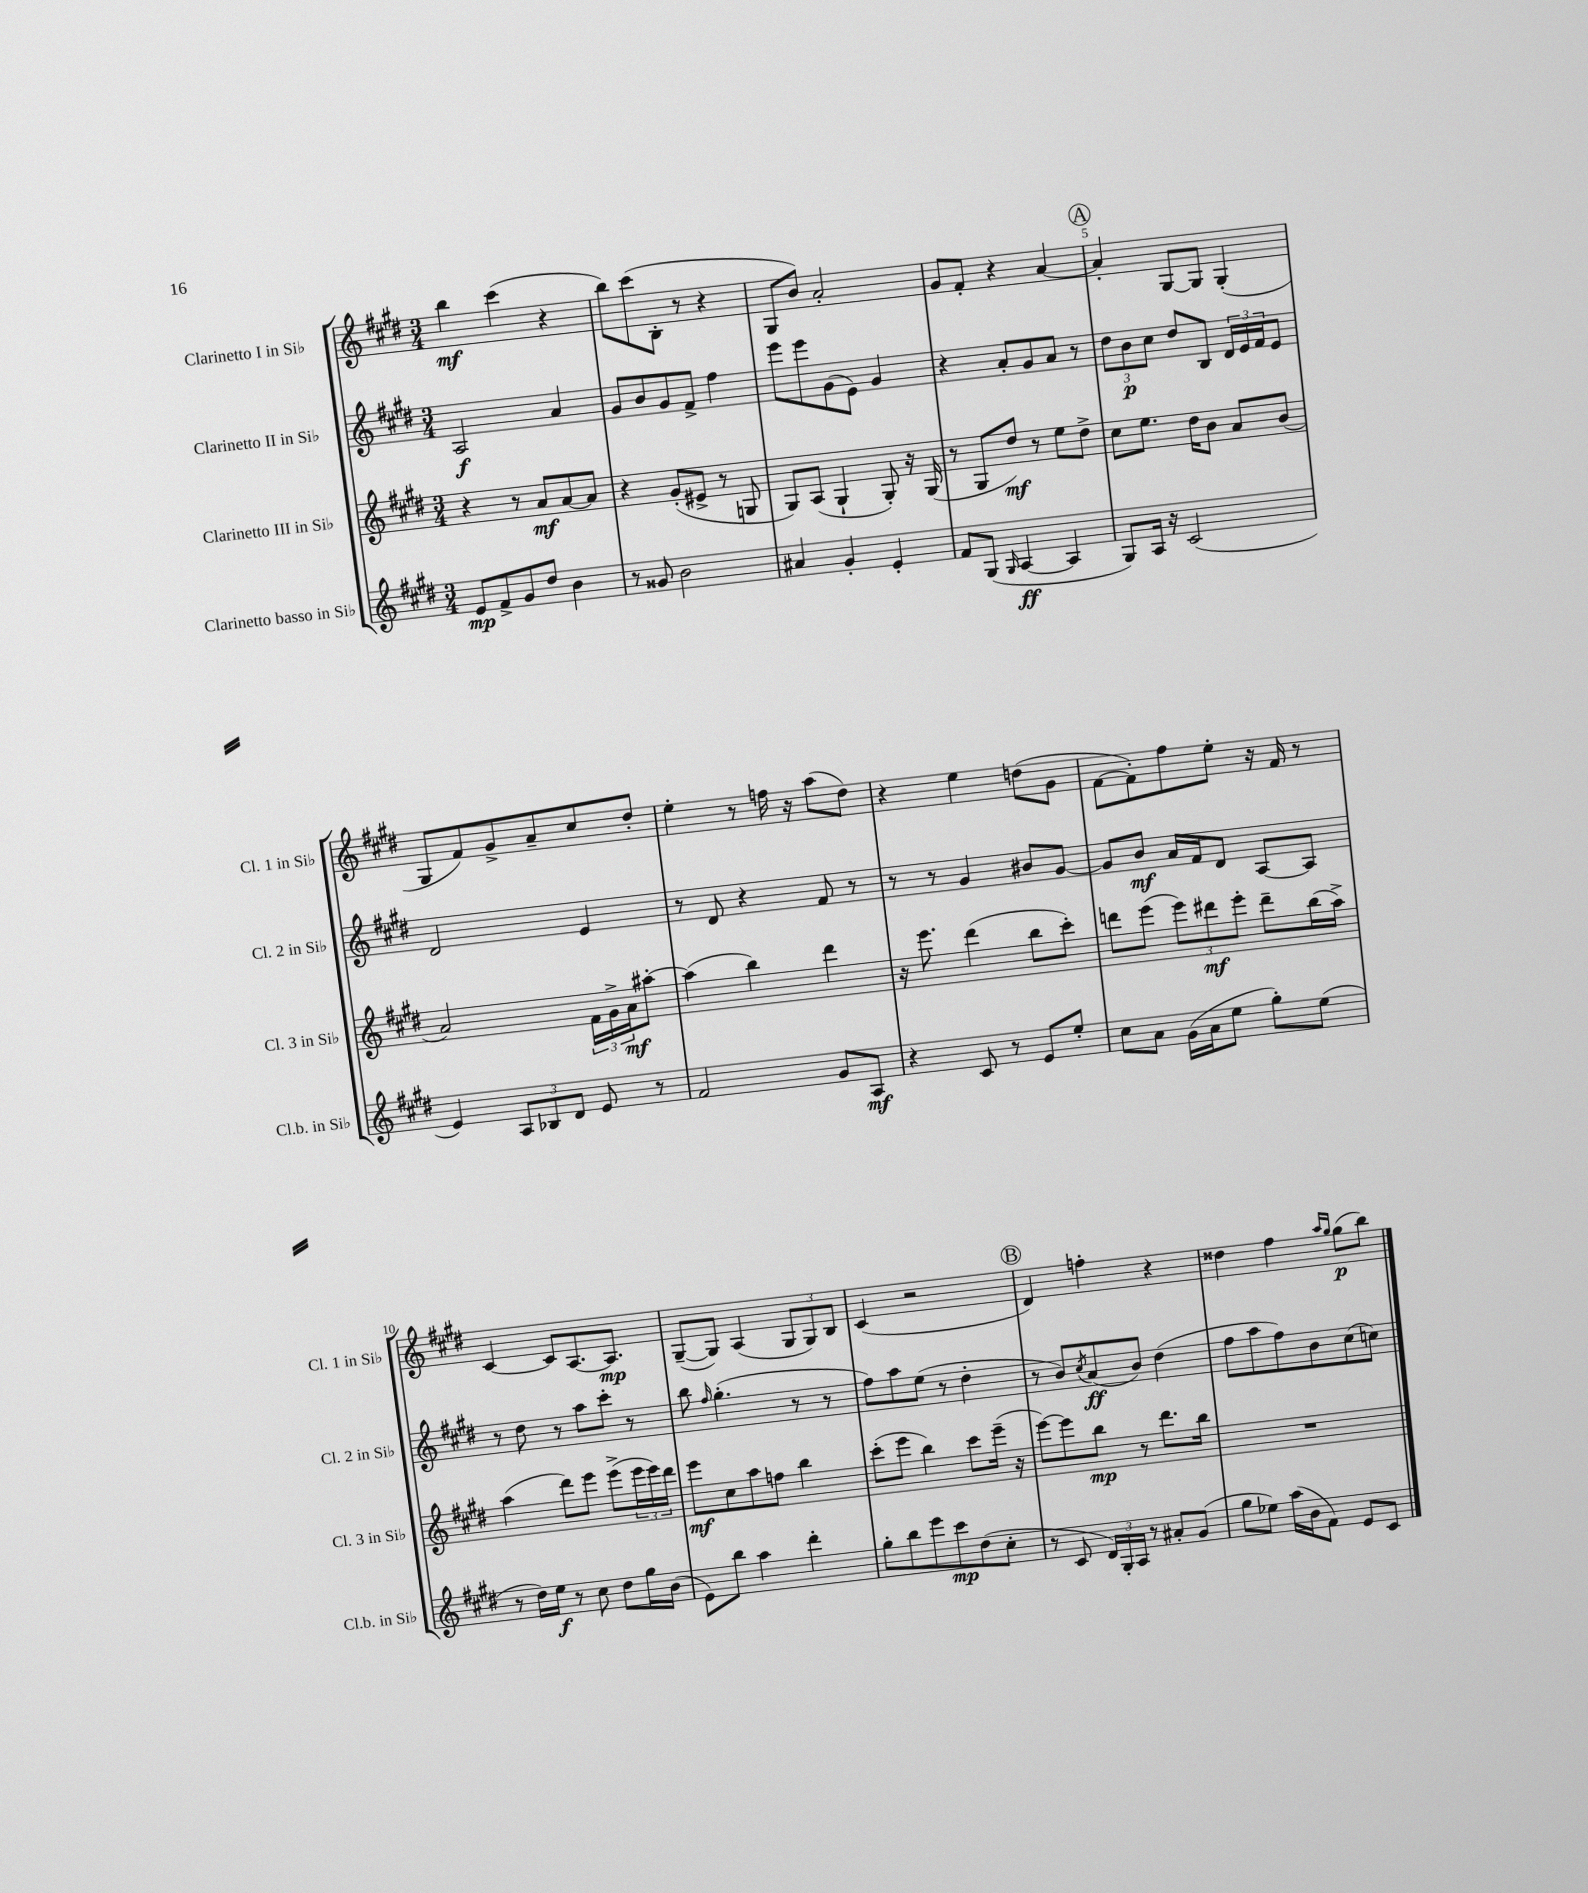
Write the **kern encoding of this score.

**kern	**kern	**kern	**kern
*staff4	*staff3	*staff2	*staff1
*clefG2	*clefG2	*clefG2	*clefG2
*k[f#c#g#d#]	*k[f#c#g#d#]	*k[f#c#g#d#]	*k[f#c#g#d#]
*M3/4	*M3/4	*M3/4	*M3/4
8e	4r	2A	4bb
8f#^	.	.	.
8g#	8r	.	(4ccc#
8dd#	8a	.	.
4b	[8a	4a	4r
.	8a]	.	.
=	=	=	=
8r	4r	8g#	8bb)
8g##	.	8b	(8ccc#
2b	(8g#'	8g#	8B'
.	8e#^	8f#^	8r
.	8r	4ff#	4r
.	8G	.	.
=	=	=	=
4a#	8G#)	8eee	8G#
.	(8A	8eee	8b)
4g#'	4G#`	(8g#	2a'
.	.	8e)	.
4e'	8G#')	4g#	.
.	16r	.	.
.	(16G#	.	.
=	=	=	=
8f#	8r	4r	8g#
(8G#	8G#	.	8f#'
16qqG#	.	.	.
[4A	8dd#)	8a'	4r
.	8r	8g#	.
4A]	8ee	8a	[4a
.	8dd#^	8r	.
=	=	=	=
8G#)	8cc#	12dd#	4a']
.	.	12b	.
16A	8.ee	.	.
.	.	12cc#	.
16r	.	.	.
(2c#	.	8dd#	[8G#
.	16dd#	.	.
.	8b	8B	8G#]
.	8a	24d#	(4G#'
.	.	24e	.
.	.	24f#	.
.	(8b	8e	.
=	=	=	=
4e)	2a)	2d#	8G#
.	.	.	8f#)
12A	.	.	8g#^
12B-	.	.	.
.	.	.	8a~
12d#	.	.	.
8e	24f#	4e	8cc#
.	24g#^	.	.
.	24a	.	.
8r	[8aa#'	.	8dd#'
=	=	=	=
2f#	(4aa#]	8r	4ee'
.	.	8d#	.
.	4bb)	4r	8r
.	.	.	16ff
.	.	.	16r
8g#	4ddd#	8f#	(8aa
8A	.	8r	8dd#)
=	=	=	=
4r	16r	8r	4r
.	8.eee	.	.
.	.	8r	.
8c#	(4ddd#	4g#	4ee
8r	.	.	.
8e	8bb	8b#	(8dd
8ee'	8ccc#')	[8g#	8g#
=	=	=	=
8cc#	8ddd	8g#]	[8f#
8a	(8eee	8b	8f#'])
(16g#	12eee)	16a	8ff#
16a	.	16f#	.
.	12ddd#	.	.
8ee	.	8d#	8ee'
.	12eee'	.	.
8gg#')	8ddd#~	[8A	16r
.	.	.	16f#
(8ee	(16bb	8A]	8r
.	16aa^)	.	.
=	=	=	=
8r	(4aa	8r	[4c#
16dd#)	.	8dd#	.
16ee	.	.	.
8r	8ddd#)	8r	8c#]
8cc#	8eee	8aa	[8.A
8dd#	(8eee^	8ccc#'	.
.	.	.	8.A]
16gg#	24eee	8r	.
.	24eee)	.	.
(16b	.	.	.
.	24ddd#	.	.
=	=	=	=
8e)	8eee	8bb	([8G#~
.	.	16qqff#	.
8bb	8cc#	(4.gg#'	8G#])
4aa	8aa	.	(4A
.	8ff	.	.
4ddd#'	4bb	8r	12G#
.	.	.	12G#)
.	.	8r	.
.	.	.	12B
=	=	=	=
8gg#'	(8ccc#'	8ff#)	(4c#
8bb	8eee	8aa	.
8eee	4bb)	(8ee	2r
8ccc#	.	8r	.
(8dd#	8ccc#	4dd#'	.
8cc#'	(16eee~	.	.
.	16r	.	.
=	=	=	=
8r	[8eee)	8r	4d#)
8c#	8eee]	8b)	.
.	.	8qcc#	.
24d#)	8bb	(8a	4ff'
24G#'	.	.	.
24A	.	.	.
8r	8r	8b)	.
8a#'	8.ddd#	(4dd#	4r
(8g#	.	.	.
.	16bb	.	.
=	=	=	=
8gg#	2.r	8ff#	4dd##
8ee-)	.	8aa	.
(16aa	.	8ff#)	4ff#
16b	.	.	.
8f#)	.	8b	.
.	.	.	16qqaa
.	.	.	16qqgg#
8e	.	(8cc#	(8gg#
8c#	.	8cc)	8bb)
==	==	==	==
*-	*-	*-	*-
